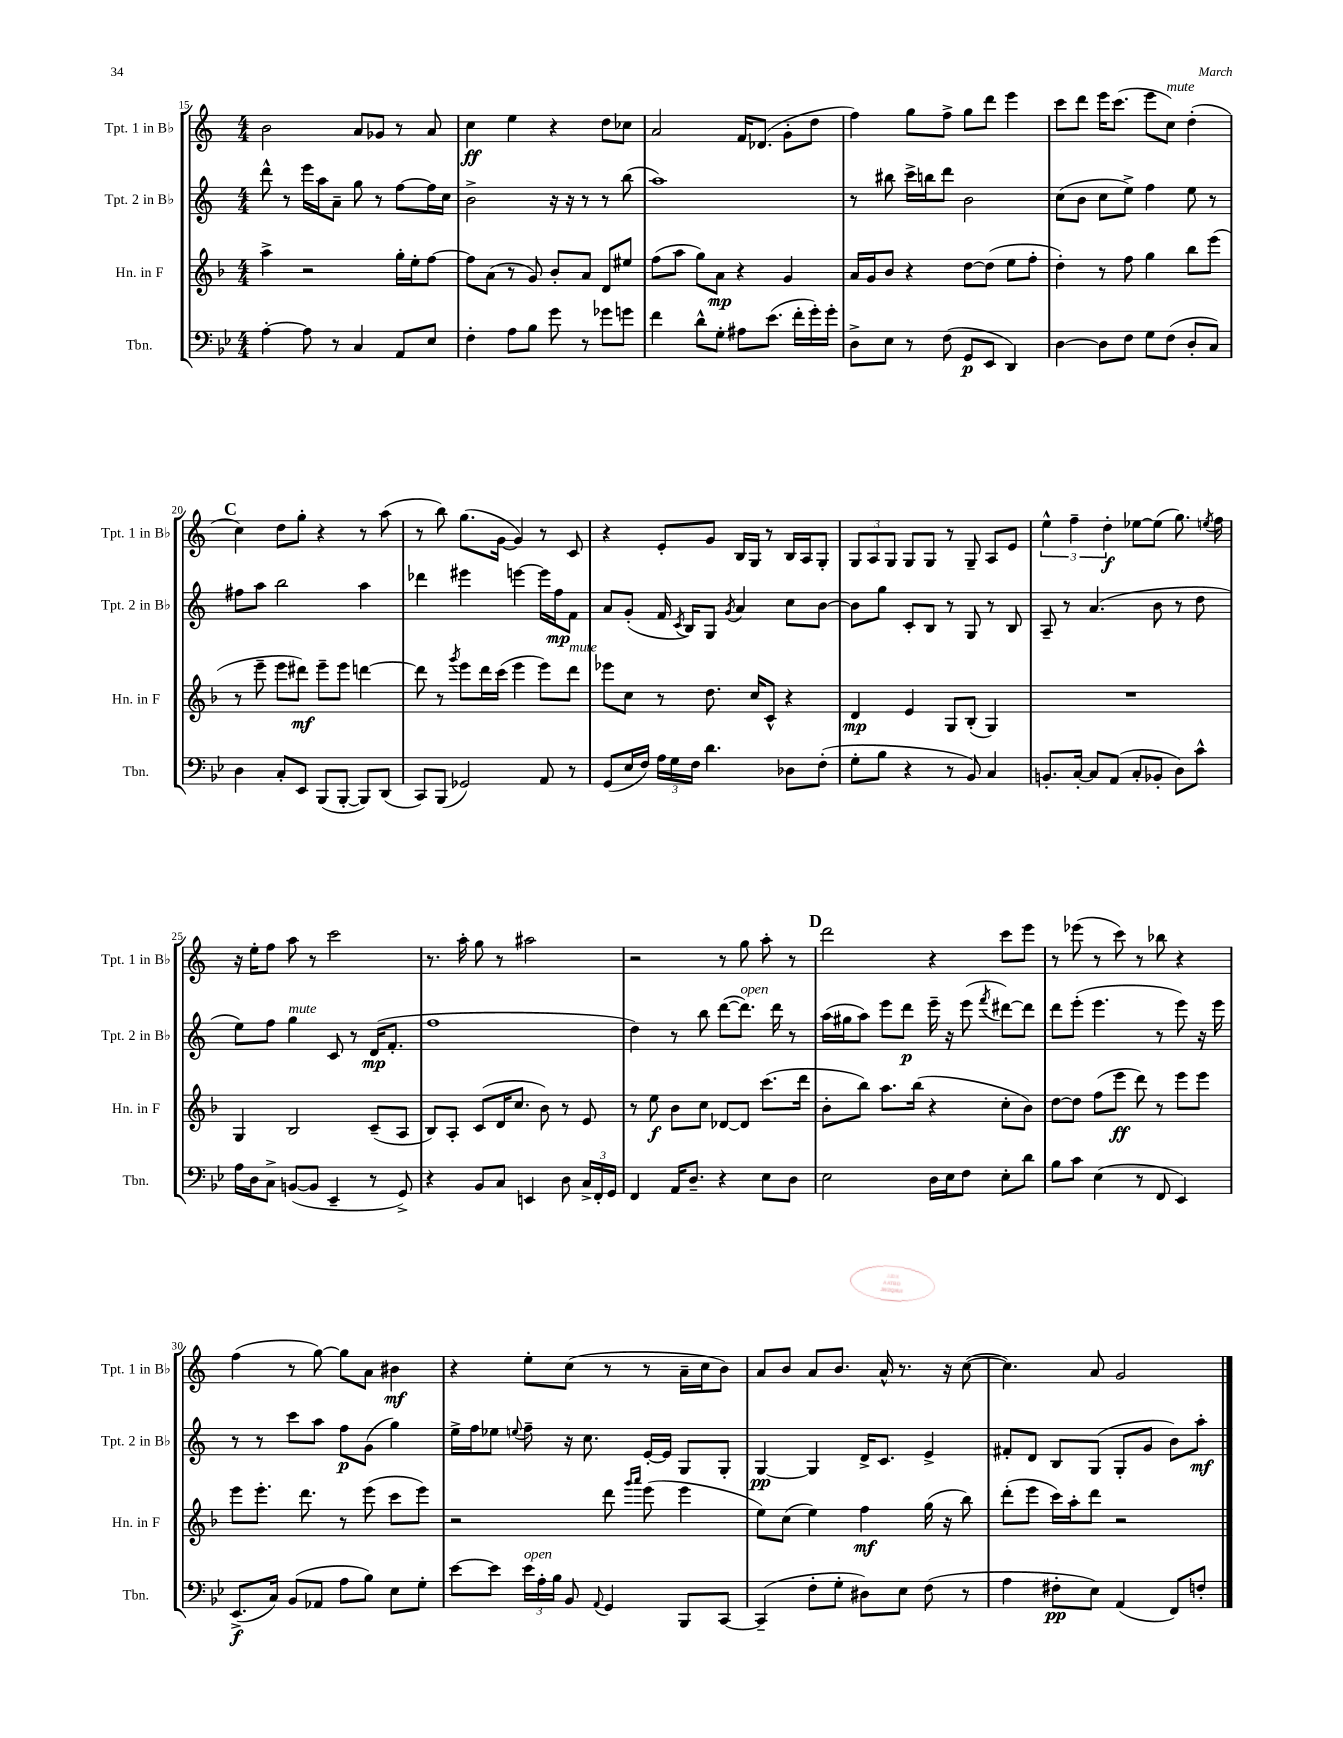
<<
\new StaffGroup <<
\new Staff = "s0" \with { instrumentName = "Tpt. 1 in Bb" shortInstrumentName = "Tpt. 1 in Bb" } {
    \clef treble \key c \major \numericTimeSignature \time 4/4
    \autoBeamOff b'2 a'8[ ges'8] r8 a'8 |
    c''4\ff e''4 r4 d''8[ ces''8] |
    a'2 f'16[ des'8.]( g'8[-. d''8] |
    f''4) g''8[ f''8]-> g''8[ d'''8] e'''4 |
    c'''8[ d'''8] e'''16[ c'''8.]( e'''8[ c''8]^\markup { \italic "mute" }) d''4-.( |
    \mark \markup { \bold "C" } c''4) d''8[ g''8]-. r4 r8 a''8( |
    r8 b''8) g''8.[( g'16]~ g'4) r8 c'8 |
    r4 e'8[-. g'8] b16[ g16] r8 b16[ a16 g8]-. |
    \tuplet 3/2 { g8[ a8 g8] } g8[ g8] r8 g8-- a8[ e'8] |
    \tuplet 3/2 { e''4-^ f''4-- d''4-.\f } ees''8[~ ees''8]( g''8.) \acciaccatura { e''8 } f''16 |
    r16 e''16[-. f''8] a''8 r8 c'''2 |
    r8. a''16-. g''8 r8 ais''2 |
    r2 r8 g''8 a''8-. r8 |
    \mark \markup { \bold "D" } d'''2 r4 c'''8[ e'''8] |
    r8 ees'''8( r8 c'''8) r8 bes''8 r4 |
    f''4( r8 g''8~) g''8[ a'8] bis'4\mf |
    r4 e''8[-. c''8]( r8 r8 a'16[-- c''16 b'8]) |
    a'8[ b'8] a'8[ b'8.] a'16-^ r8. r16 c''8~( |
    c''4.) a'8 g'2 \bar "|." |
}
\new Staff = "s1" \with { instrumentName = "Tpt. 2 in Bb" shortInstrumentName = "Tpt. 2 in Bb" } {
    \clef treble \key c \major \numericTimeSignature \time 4/4
    \autoBeamOff d'''8-^ r8 e'''16[ a''16 a'8]-- g''8 r8 f''8[~ f''16 c''16] |
    b'2-> r16 r16 r8 r8 b''8( |
    a''1) |
    r8 bis''8 c'''16[-> b''16 d'''8] b'2 |
    c''8[( b'8] c''8[ e''8]->) f''4 e''8 r8 |
    \mark \markup { \bold "C" } fis''8[ a''8] b''2 a''4 |
    des'''4 eis'''4 e'''4~ e'''16[ f''16\mp f'8] |
    a'8[ g'8]-.( f'16 \acciaccatura { c'8 } b16[) g8] \acciaccatura { g'8 } a'4 c''8[ b'8]~ |
    b'8[ g''8] c'8[-. b8] r8 g8 r8 b8 |
    a8-- r8 a'4.( b'8 r8 d''8 |
    e''8[) f''8] g''4^\markup { \italic "mute" } c'8 r8 d'16[\mp( f'8.]-. |
    f''1 |
    d''4) r8 b''8 d'''8[~( d'''8.]^\markup { \italic "open" }) d'''16 r8 |
    \mark \markup { \bold "D" } a''16[( gis''16 a''8]) e'''8[ d'''8]\p e'''16-- r16 e'''8( \acciaccatura { f'''8 } dis'''8[~) dis'''8] |
    d'''8[ e'''8]-.( e'''4. r8 e'''8) r16 e'''16 |
    r8 r8 c'''8[ a''8] f''8[\p g'8]( g''4) |
    e''16[-> f''16 ees''8] \appoggiatura { e''8 } f''8-- r16 c''8. e'16[~-. e'16] g8[ g8]-. |
    g4~\pp g4 d'16[-> c'8.] e'4-> |
    fis'8[-. d'8] b8[ g8]( g8[-. g'8] b'8[) a''8]-.\mf \bar "|." |
}
\new Staff = "s2" \with { instrumentName = "Hn. in F" shortInstrumentName = "Hn. in F" } {
    \clef treble \key f \major \numericTimeSignature \time 4/4
    \autoBeamOff a''4-> r2 g''16[-. e''16-. f''8]~ |
    f''8[ a'8]( r8 g'8) bes'8[-. a'8] d'8[ eis''8] |
    f''8[( a''8] g''8[) a'8]\mp r4 g'4 |
    a'16[ g'16 bes'8] r4 d''8[~ d''8]( e''8[ f''8]-. |
    d''4-.) r8 f''8 g''4 bes''8[ e'''8]( |
    \mark \markup { \bold "C" } r8 e'''8-- e'''8[ dis'''8]\mf) e'''8[-- e'''8] d'''4~ |
    d'''8 r8 \acciaccatura { g'''8 } e'''8[ d'''16 c'''16]( e'''4 e'''8[) d'''8]^\markup { \italic "mute" } |
    ees'''8[ c''8] r8 d''8. c''16[ c'8]-^ r4 |
    d'4\mp e'4 g8[ bes8]-.( g4) |
    R1 |
    g4 bes2 c'8[--( a8] |
    bes8[) a8]-. c'8[( d'16 c''8.] bes'8) r8 e'8 |
    r8 e''8\f bes'8[ c''8] des'8[~ des'8] c'''8.[( d'''16] |
    \mark \markup { \bold "D" } bes'8[-. bes''8]) a''8.[ bes''16]( r4 c''8[-. bes'8]) |
    d''8[~ d''8] f''8[( e'''8]\ff d'''8) r8 e'''8[ e'''8] |
    e'''8[ e'''8.]-. d'''8. r8 e'''8( c'''8[ e'''8]) |
    r2 d'''8 \grace { g'''16[ a'''16] } e'''8( e'''4 |
    e''8[) c''8]( e''4) f''4\mf g''16( r16 bes''8) |
    d'''8[-.( e'''8] c'''16[) a''16-. d'''8] r2 \bar "|." |
}
\new Staff = "s3" \with { instrumentName = "Tbn." shortInstrumentName = "Tbn." } {
    \clef bass \key bes \major \numericTimeSignature \time 4/4
    \autoBeamOff a4~-. a8 r8 c4 a,8[ ees8] |
    f4-. a8[ bes8] g'8 r8 ges'8[ g'8] |
    f'4 d'8[-^ g8]-. ais8[ ees'8.]( f'16[-. g'16-.) g'16]-. |
    d8[-> ees8] r8 f8( g,8[\p ees,8] d,4) |
    d4~ d8[ f8] g8[ f8]( d8[-. c8]) |
    \mark \markup { \bold "C" } d4 c8[-. ees,8] bes,,8[( bes,,8]~-. bes,,8[) d,8]( |
    c,8[) bes,,8]( ges,2) a,8 r8 |
    g,8[( ees16 f16]) \tuplet 3/2 { a16[ g16 f16] } d'4. des8[ f8]-.( |
    g8[-. bes8] r4 r8 bes,8) c4 |
    b,8.[-. c16]~-. c8[ a,8]( c8[-. bes,8]-. d8[) c'8]-^ |
    a16[ d16 c8]-> b,8[~( b,8] ees,4-- r8 g,8->) |
    r4 bes,8[ c8] e,4 d8 \tuplet 3/2 { c16[-> f,16-. g,16] } |
    f,4 a,16[ d8.]-- r4 ees8[ d8] |
    \mark \markup { \bold "D" } ees2 d16[ ees16 f8] ees8[-. d'8] |
    bes8[ c'8] ees4( r8 f,8 ees,4) |
    ees,8.[->\f( c16]) bes,8[( aes,8] a8[ bes8]) ees8[ g8]-. |
    ees'8[~ ees'8] \tuplet 3/2 { ees'16[^\markup { \italic "open" } a16-. bes16] } bes,8 \appoggiatura { a,8 } g,4 bes,,8[ c,8]~ |
    c,4--( f8[-. g8]-. dis8[) ees8] f8( r8 |
    a4 fis8[-.\pp ees8]) a,4( f,8[) f8]-. \bar "|." |
}
>>
>>
\layout { \context { \Score currentBarNumber = #15 } }
